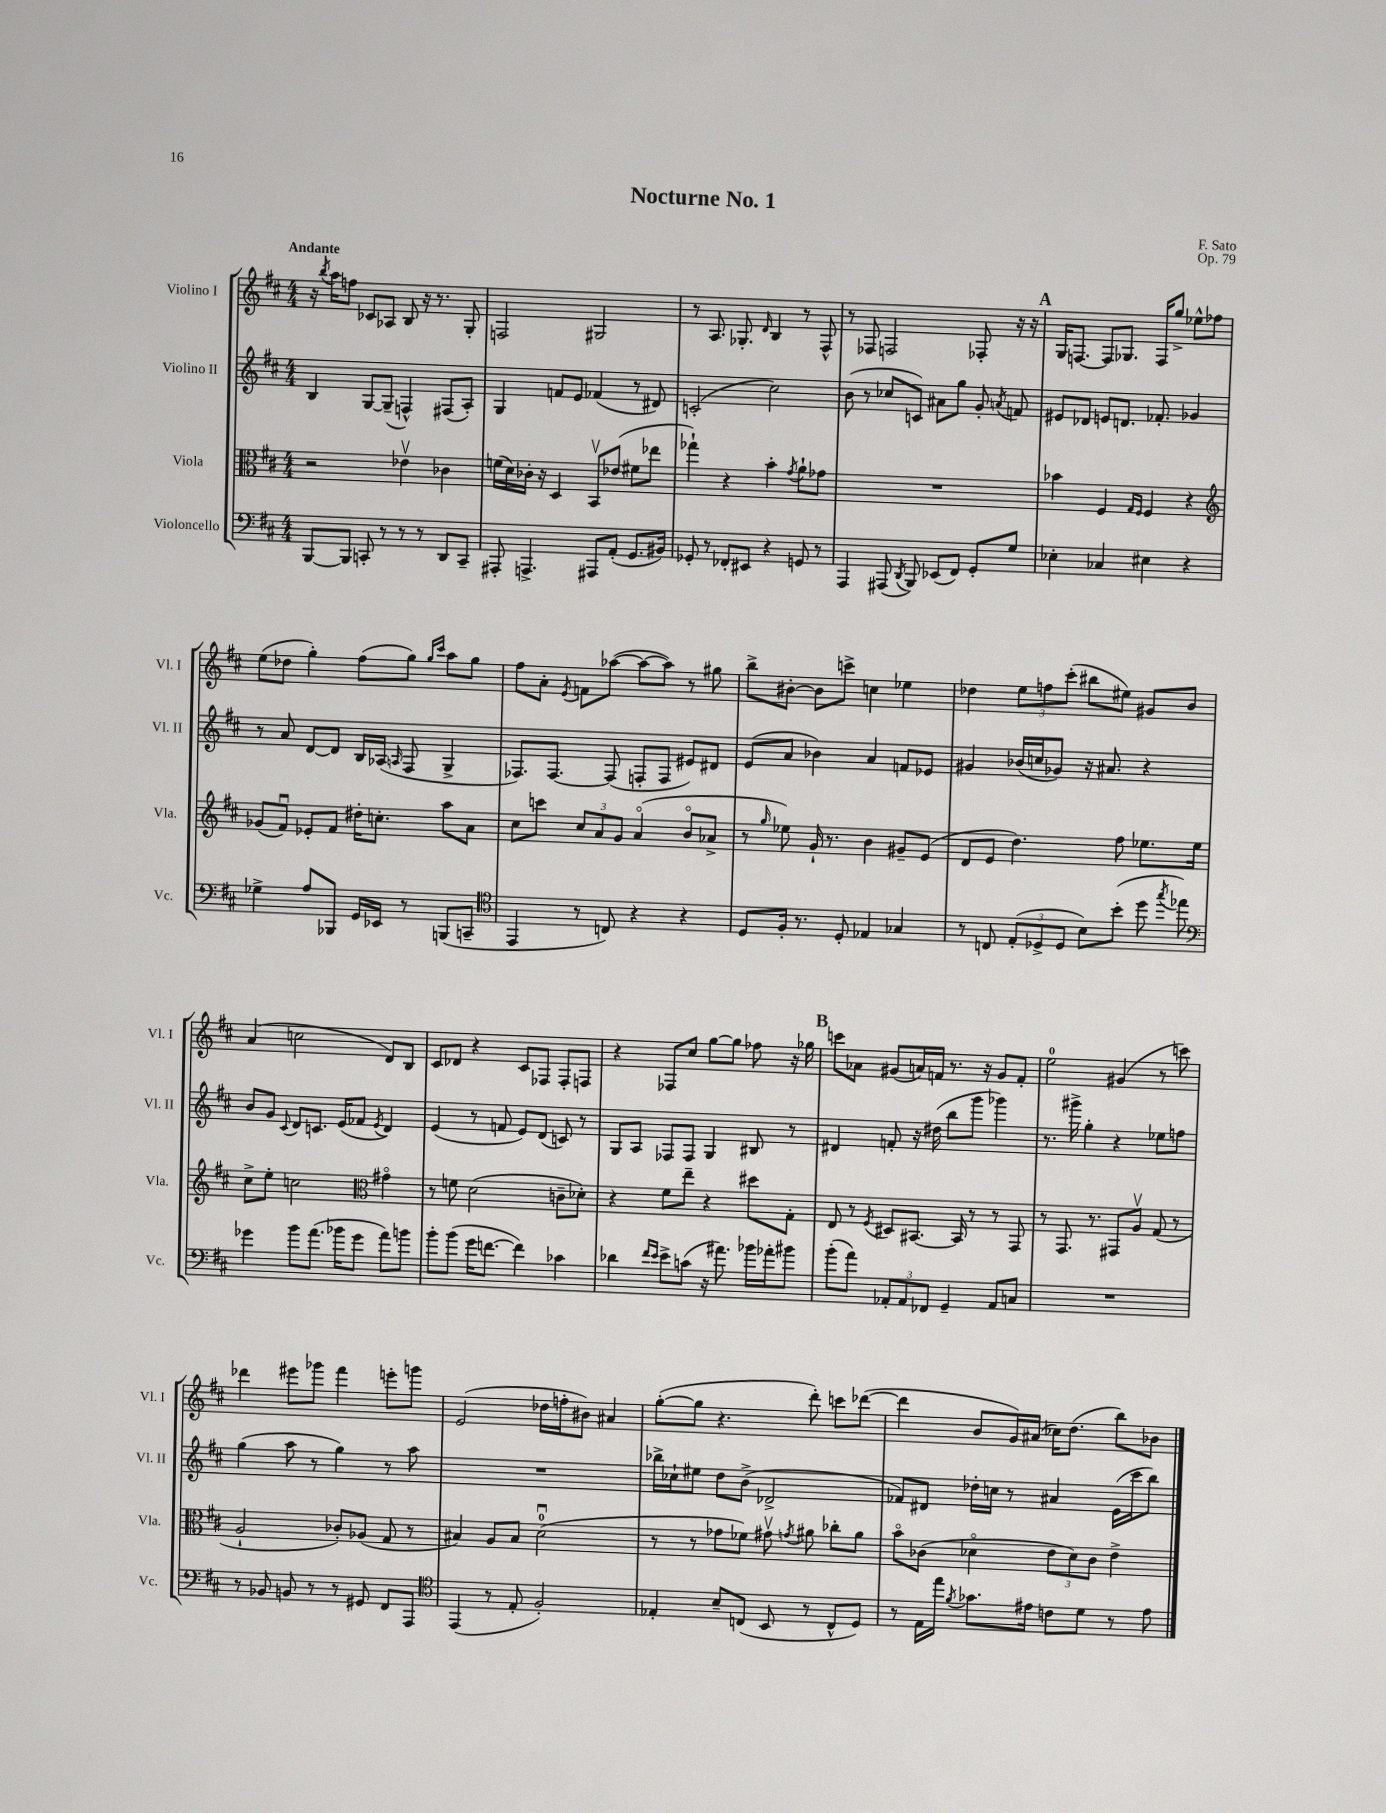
\header { title = "Nocturne No. 1" composer = "F. Sato" opus = "Op. 79" }
<<
\new StaffGroup <<
\new Staff = "s0" \with { instrumentName = "Violino I" shortInstrumentName = "Vl. I" } {
    \clef treble \key d \major \numericTimeSignature \time 4/4 \tempo "Andante"
    \autoBeamOff r16 \acciaccatura { b''8 } a''16[ f''8] ces'8[ aes8] b8 r16 r8. g8-. |
    f2 gis2 |
    r8 a8. ges8.-. \grace { d'16 } b4 r8 fis8-^ |
    r8 fes8 f2 fes8-. r16 r16 |
    \mark \markup { \bold "A" } g16[ f8.]~ f8[ ges8.] f16[ g''8]-> ees''8[-^ fes''8] |
    e''8[( des''8] g''4-.) fis''8[( g''8]) \grace { g''16[ cis'''16] } a''8[ g''8] |
    fis''8[ a'8]-. \acciaccatura { e'8 } f'8[ aes''8]~( aes''8[~ aes''8]) r8 gis''8 |
    b''8[-> bis'8]~-. bis'8[ c'''8]-> c''4 ees''4 |
    des''4 \tuplet 3/2 { e''8[ f''8 cis'''8]-.( } bis''8[ eis''8]) gis'8[ b'8] |
    a'4( c''2 d'8[) b8] |
    cis'8[ des'8] r4 cis'8[ fes8] fes8[-. f8] |
    r4 fes8[ cis''8] g''8[~ g''8] fes''8 r16 ges''16 |
    \mark \markup { \bold "B" } c'''8[ aes'8] gis'8[( a'16) f'16] r8. r16 gis'8[ f'8]-. |
    e''2-0 gis'4( r8 c'''8) |
    des'''4 eis'''8[ ges'''8] fis'''4 e'''8[-. g'''8] |
    e'2( des''16[ f''16-. bis'8]) ais'4 |
    g''8[~-.( g''8] r4. d'''8-.) c'''8[ des'''8]~( |
    des'''4 b'8[ g'16) ais'16]( ces''16[) d''8.]( b''8[) bes'8] \bar "|." |
}
\new Staff = "s1" \with { instrumentName = "Violino II" shortInstrumentName = "Vl. II" } {
    \clef treble \key d \major \numericTimeSignature \time 4/4
    \autoBeamOff b4 g8[~ g8]--( f4-^) fis8[( a8]-.) |
    g4 f'8[ e'8] fes'4( r8 dis'8) |
    c'2-.( cis''2) |
    b'8( r8 ces''8[ c'8]) ais'8[ g''8] g'8-. \acciaccatura { a'8 } f'8 |
    \mark \markup { \bold "A" } eis'8[ des'8] e'8[ d'8.] fes'8.-. ges'4 |
    r8 a'8 d'8[~ d'8] b16[ aes16]( \grace { a16 } fis8 g4-> |
    fes8.[) fes8.]~ fes8( f8[-. f8] eis'8[) dis'8] |
    e'8[( a'8] bes'4) a'4 f'8[ ees'8] |
    gis'4 bes'16[( c''16 ges'8]) r16 ais'8. r4 |
    b'8[ g'8] \appoggiatura { cis'8 } d'8[ c'8.] e'16[( fes'8] \acciaccatura { e'8 } d'4) |
    e'4( r8 f'8 e'8[) d'8]( c'8) r8 |
    g8[ a8] fes8[ fes8] g4 bis8 r8 |
    \mark \markup { \bold "B" } dis'4 f'8-. r16 dis''16( b''8[ g'''8] ges'''4) |
    r8. gis'''16-> g''4-. r4 ees''8[ f''8] |
    g''4( a''8 r8 g''4) r8 a''8 |
    R1 |
    bes''16[-> ces''16-! eis''8] d''8[ b'8]->( des'2-> |
    fes'8[) dis'8] des''16[-. c''16] r8 ais'4 e'16[( cis'''16 b''8]) \bar "|." |
}
\new Staff = "s2" \with { instrumentName = "Viola" shortInstrumentName = "Vla." } {
    \clef alto \key d \major \numericTimeSignature \time 4/4
    \autoBeamOff r2 ees'4\upbow ces'4 |
    f'16[( d'16) ces'16]-. r16 d4 b,8[\upbow ees'8]( fis'8[ ees''8] |
    ges''4-!) r4 b'4-. \acciaccatura { g'8 } a'8[-! ges'8] |
    R1 |
    \mark \markup { \bold "A" } bes'4 fis4 \grace { g16[ fis16] } fis4 r4 |
    \clef treble ges'8[( fis'8]\downbow) ees'8[-. fis'8] dis''16[-. c''8.]-. a''8[ a'8] |
    cis''8[ c'''8] \tuplet 3/2 { cis''8[ a'8 g'8] } a'4\flageolet( b'8[\flageolet aes'8]-> |
    r8 \grace { g''16 } ees''8) g'16-! r8. b'4 gis'8[-- e'8]( |
    d'8[ e'8] d''4.) fis''8 ees''8.[ ees''16] |
    cis''8[-> e''8]-. c''2 \clef alto gis'4\flageolet |
    r8 f'8 d'2( c'8[-- des'8]-.) |
    r4 fis'8[ e''8]-- r4 dis''8[ g8]-. |
    \mark \markup { \bold "B" } e8 r8 \acciaccatura { fis8 } dis8[ bis,8.]~ bis,16 r8 r8 g,8 |
    r8 g,8. r8. gis,8[ a8]\upbow g8( r8 |
    a2-! ces'8[-.) aes8]( g8 r8 |
    bis4) a8[ bis8] d'2-0\downbow( |
    r8 r8 ges'8[ fes'8]) gis'8\upbow \acciaccatura { g'8 } ais'8 ces''8[-. ais'8] |
    b'8[\flageolet ces'8]( des'4\flageolet \tuplet 3/2 { e'8[ des'8) ces'8] } e'4-> \bar "|." |
}
\new Staff = "s3" \with { instrumentName = "Violoncello" shortInstrumentName = "Vc." } {
    \clef bass \key d \major \numericTimeSignature \time 4/4
    \autoBeamOff b,,8[~ b,,8] c,8-. r8 r8 r8 d,8[ c,8]-- |
    ais,,8-. a,,4.-> ais,,8[ a,8]-.( g,8.[ bis,16]) |
    ges,8-. r8 fes,8[-. eis,8] r4 g,8 r8 |
    a,,4 ais,,8( \acciaccatura { d,8 } b,,8) ees,8[( fis,8]) g,8[-. g8] |
    \mark \markup { \bold "A" } ees4-. ces4 eis4 r4 |
    ges4-> a8[ bes,,8] g,16[ ees,16] r8 b,,8[( c,8]-- |
    \clef tenor e,4 r8 c8) r4 r4 |
    d8[ fis16]-. r8. d8-. ees4 ges4 |
    r8 c8 \tuplet 3/2 { e8[-.( des8-> des8] } b8[) b'8]-.( d''8 \acciaccatura { g''8 } ees''8) |
    \clef bass ges'4 b'8[ a'8.]( bes'16[ ges'8] a'8[) b'8] |
    b'8[-. b'8]( g'16[ f'8.]~ f'4) ces'4 |
    des'4 \grace { fis'16[ e'16] } e'8[-> c'8]( r16 ais'8.) bes'16[ aes'16-. bis'8] |
    \mark \markup { \bold "B" } b'8[-.( a'8]) \tuplet 3/2 { aes,8[-. aes,8 fes,8] } g,4-- aes,8[ c8] |
    R1 |
    r8 bes,8 b,8 r8 r8 gis,8 fis,8[ a,,8] |
    \clef tenor e,4( r8 e8-. fis2-.) |
    ees4-. b8[-- c8]( b,8 r8 c8[-^ d8]) |
    r8 e16[ e''16] \acciaccatura { fis'8 } ges'8.[ eis'16] c'8[ d'8] r8 eis'8 \bar "|." |
}
>>
>>
\layout { \context { \Score \remove "Bar_number_engraver" } }
